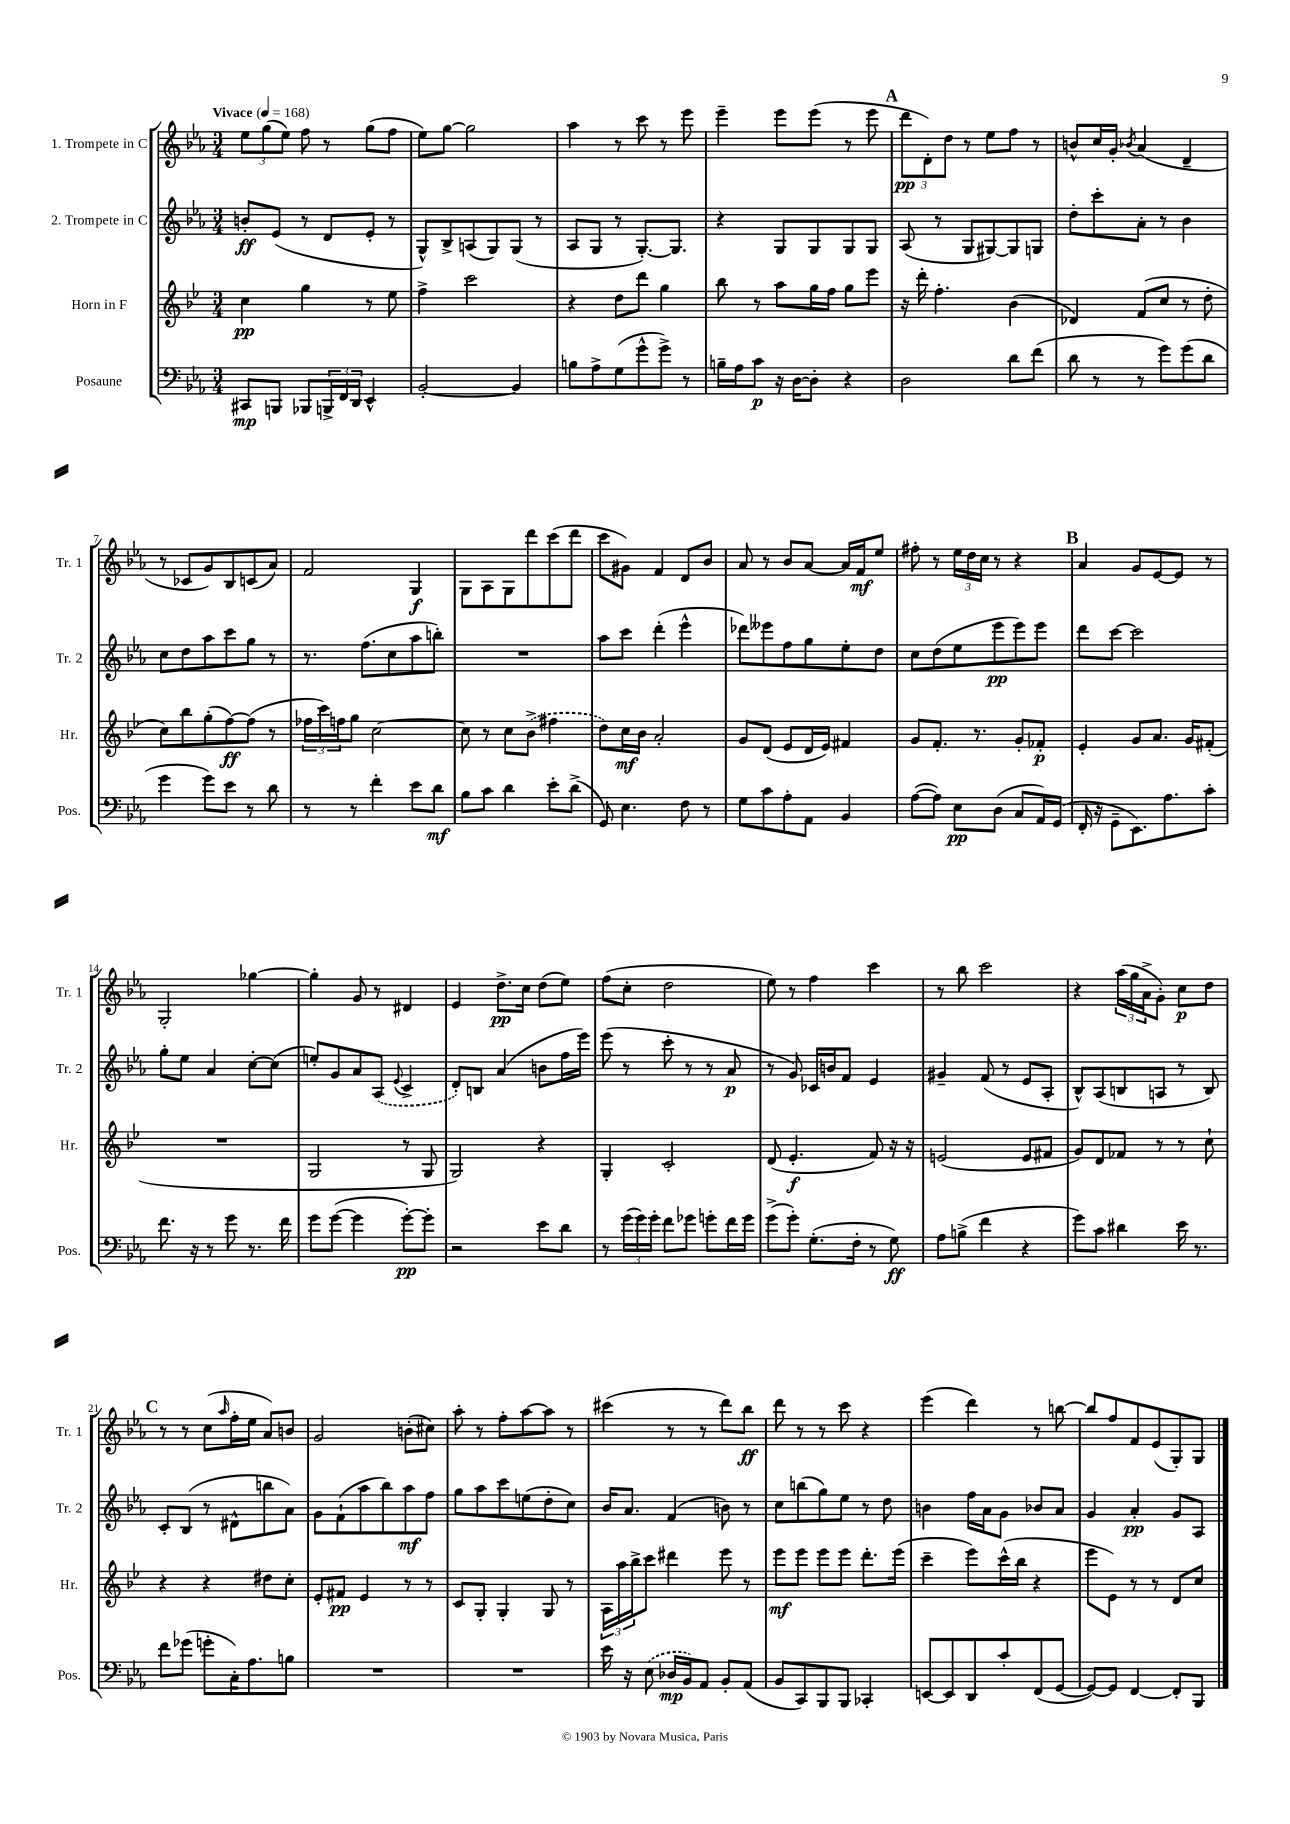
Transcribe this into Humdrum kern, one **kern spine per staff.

**kern	**kern	**kern	**kern
*staff4	*staff3	*staff2	*staff1
*clefF4	*clefG2	*clefG2	*clefG2
*k[b-e-a-]	*k[b-e-]	*k[b-e-a-]	*k[b-e-a-]
*M3/4	*M3/4	*M3/4	*M3/4
*MM168	*MM168	*MM168	*MM168
8CC#/L	4cc\	8b'/L	12ee-\L
.	.	.	(12gg\
8BBB/J	.	(8e-/J	.
.	.	.	12ee-\J)
8BBB-/L	4gg\	8r	8ff\
24BBB^/L	.	8d/L	8r
24FF/	.	.	.
24DD/JJ	.	.	.
4EE-^^/	8r	8e-'/J	(8gg\L
.	8ee-\	8r	8ff\J
=	=	=	=
[2BB-'/	4ff^\	8G^^/L)	8ee-\L)
.	.	8B-^/	[8gg\J
.	2ccc\	(8A/	2gg\]
.	.	8G/)	.
4BB-/]	.	(8G/J	.
.	.	8r	.
=	=	=	=
8B\L	4r	8A-/L	4aa-\
8A-^\	.	8G/J	.
(8G\	8dd\L	8r	8r
8g^^\	8ddd\J	[8.G'/L)	8ccc\
8g^\J)	4gg\	.	8r
.	.	8.G/]J	.
8r	.	.	8eee-\
=	=	=	=
16B~\LL	8bb-\	4r	4eee-~\
16A-\J	.	.	.
8c\J	8r	.	.
16r	8aa\L	8G/L	8eee-\L
[16D\LK	.	.	.
8D'\]J	16gg\L	8G/	(8eee-\J
.	16ff\JJ	.	.
4r	8gg\L	8G/	8r
.	8eee-\J	8G/J	8eee-\
=	=	=	=
2D\	16r	(8A-/	12ddd\L
.	16ddd'\	.	.
.	.	.	12d'\)
.	4.ff'\	8r	.
.	.	.	12dd\J
.	.	8G/L	8r
.	.	[8G#/)	8ee-\L
8d\L	(4b-\	8G#/]	8ff\J
(8f\J	.	8G/J	8r
=	=	=	=
8d\	4d-/)	8dd'\L	8b^^/L
8r	.	8ccc'\	16cc/L
.	.	.	16g'/JJ
.	.	.	8qb-/
8r	(8f/L	8a-'\J	(4a-/
8g\L)	8cc/J	8r	.
(8g\	8r	4b-\	4d~/
8d\J	8dd'\	.	.
=	=	=	=
4g\	8cc\L)	8cc\L	8r
.	8bb-\	8dd\	8c-/L
8g\L)	(8gg'\	8aa-\	8g/)
8e-\J	[8ff\)	8ccc\	8B-/
8r	(8ff\]J	8gg\J	(8c/
8d\	8r	8r	8a-/J)
=	=	=	=
8r	24ff-\LL	8.r	2f/
.	24ccc\)	.	.
.	24ff\J	.	.
8r	8gg\J	.	.
.	.	(8.ff\L	.
4f'\	[2cc\	.	.
.	.	8cc\	.
8e-\L	.	8aa-\	4G/
8d\J	.	8bb'\J)	.
=	=	=	=
8B-\L	8cc\]	2.r	8G\L
8c\J	8r	.	8A-\
4d\	8cc\L	.	8G\
.	(8b-^\J	.	8ddd\
8e-'\L	4ff#\	.	(8ccc\
(8d^\J	.	.	8ddd\J
=	=	=	=
8GG/)	8dd\L)	8aa-\L	8ccc\L
4.E-\	16cc\L	8ccc\J	8g#\J)
.	16b-\JJ	.	.
.	2a'/	(4ddd'\	4f/
8F\	.	4eee-^^\	8d/L
8r	.	.	8b-/J
=	=	=	=
8G\L	8g/L	8ddd-\L)	8a-/
8c\	(8d/J	8eee--\	8r
8A-'\	8e-/L	8ff\	8b-/L
8AA-\J	16d/L	8gg\	[8a-/J
.	16e-/JJ)	.	.
4BB-/	4f#/	8ee-'\	16a-/]LL
.	.	.	16f/J
.	.	8dd\J	8ee-/J
=	=	=	=
([8A-\L	8g/L	8cc\L	8ff#'\
8A-\]J)	8.f'/J	(8dd\	8r
8E-\L	.	8ee-\	24ee-\LL
.	.	.	24dd\
.	8.r	.	.
.	.	.	24cc\JJ
(8D\J	.	8eee-\	8r
8C/L	8g'/L	8eee-\)	4r
16AA-/L)	8f-'/J	8eee-\J	.
(16GG/JJ	.	.	.
=	=	=	=
16FF'/	4e-'/	8ddd\L	4a-/
16r	.	.	.
8GG~\L	.	[8ccc\J	.
8.EE-\)	8g/L	2ccc\]	8g/L
.	8.a/J	.	[8e-/
8.A-\	.	.	.
.	.	.	8e-/]J
.	16g/LK	.	.
8c'\J	(8f#'/J	.	8r
=	=	=	=
8.f\	2.r	8gg'\L	2G'/
.	.	8ee-\J	.
16r	.	.	.
8r	.	4a-/	.
8g\	.	.	.
8.r	.	[8cc'\L	[4gg-\
.	.	(8cc\]J	.
16f\	.	.	.
=	=	=	=
8g\L	2G/	8ee'/L)	4gg-'\]
([8g\J	.	8g/	.
4g\]	.	8a-/	8g/
.	.	(8A-/J	8r
.	.	8qqe-/	.
[8g'\L)	8r	4c^/	4d#/
8g'\]J	8G/	.	.
=	=	=	=
2r	2G/)	8d'/L)	4e-/
.	.	8B/J	.
.	.	(4a-/	8.dd^\L
.	.	.	16cc\Jk
8e-\L	4r	8b\L	(8dd\L
8d\J	.	16ff\L	8ee-\J)
.	.	16eee-\JJ)	.
=	=	=	=
8r	4G'/	(8eee-\	(8ff\L
(24g\LL	.	8r	8cc'\J
24g\)	.	.	.
24g'\JJ	.	.	.
8f\L	2c'/	8ccc'\	2dd\
8g-\J	.	8r	.
8g'\L	.	8r	.
16f\L	.	8a-/	.
16g\JJ	.	.	.
=	=	=	=
(8g^\L	(8d/	8r	8ee-\)
8g'\J)	4.e-'/	8g/)	8r
(8.G'\L	.	16c-/LL	4ff\
.	.	16b/J	.
.	.	8f/J	.
16F'\Jk	.	.	.
8r	8f/)	4e-/	4ccc\
8G\)	16r	.	.
.	16r	.	.
=	=	=	=
8A-\L	(2e/	4g#~/	8r
(8B^\J	.	.	8bb-\
4f\	.	(8f/	2ccc\
.	.	8r	.
4r	8e/L	8e-/L	.
.	8f#/J	8A-'/J	.
=	=	=	=
8g\L)	8g/L)	8B-^^/L)	4r
8c\J	8d/	(8A-/	.
4d#\	8f-/J	8B/	(24aa-\LL
.	.	.	24gg\
.	.	.	24a-^\J
.	8r	8A/J	8g'\J)
16e-\	8r	8r	8cc\L
8.r	.	.	.
.	8cc`\	8B/)	8dd\J
=	=	=	=
8f\L	4r	8c'/L	8r
(8g-\J	.	(8B-/J	8r
8g'\L	4r	8r	(8cc\L
.	.	.	16qqaa-/
16C'\K)	.	8d#^^\L	16ff'\L
8.A-\	.	.	16ee-\JJ
.	8dd#\L	8bb\	8a-/L)
8B\J	8cc'\J	8a-\J)	8b/J
=	=	=	=
2.r	8e-'/L	8g\L	2g/
.	8f#/J	(8f`\	.
.	4e-/	8aa-\	.
.	.	8bb-\)	.
.	8r	8aa-\	(8b'\L
.	8r	8ff\J	8cc#\J)
=	=	=	=
2.r	8c/L	8gg\L	8aa-'\
.	8G'/J	8aa-\	8r
.	4G'/	8ccc\	8ff'\L
.	.	(8ee\	[8aa-\
.	8G/	8dd'\	8aa-\]J
.	8r	8cc\J)	8r
=	=	=	=
16e-\	24A\LL	16b-/LK	(4ccc#\
.	24aa\	.	.
16r	.	8.a-/J	.
.	24bb-^\J	.	.
(8E-\	8ccc\J	.	.
16D-/LL	4ddd#\	(4f/	8r
16BB-/J)	.	.	.
8AA-/J	.	.	8r
8BB-'/L	8eee-\	8b\)	8ddd\L)
(8AA-/J	8r	8r	8bb-\J
=	=	=	=
8BB-/L	8eee-\L	8cc\L	8ddd\
8CC/)	8eee-\J	(8bb\	8r
8BBB-/	8eee-\L	8gg\)	8r
8BBB-/J	8eee-\J	8ee-\J	8ccc\
4CC-'/	8.ddd'\L	8r	4r
.	.	8dd\	.
.	(16eee-\Jk	.	.
=	=	=	=
[8EE/L	4ccc~\	4b\	(4eee-\
8EE/]	.	.	.
8DD/	8eee-\L)	16ff\LL	4ddd\)
.	.	16a-\J	.
8c'/	(16ccc^^\L	8g\J	.
.	16bb-\JJ	.	.
(8FF/	4r	8b-/L	8r
[8GG/J	.	8a-/J	[8bb\
=	=	=	=
8GG/_L)	8eee-\L	4g/	8bb/]L
8GG/]J	8e-\J)	.	8ff/
[4FF/	8r	4a-'/	8f/
.	8r	.	(8e-/
8FF'/]L	8d/L	8g/L	8G'/)
8BBB-/J	8cc/J	8A-/J	8G/J
==	==	==	==
*-	*-	*-	*-
